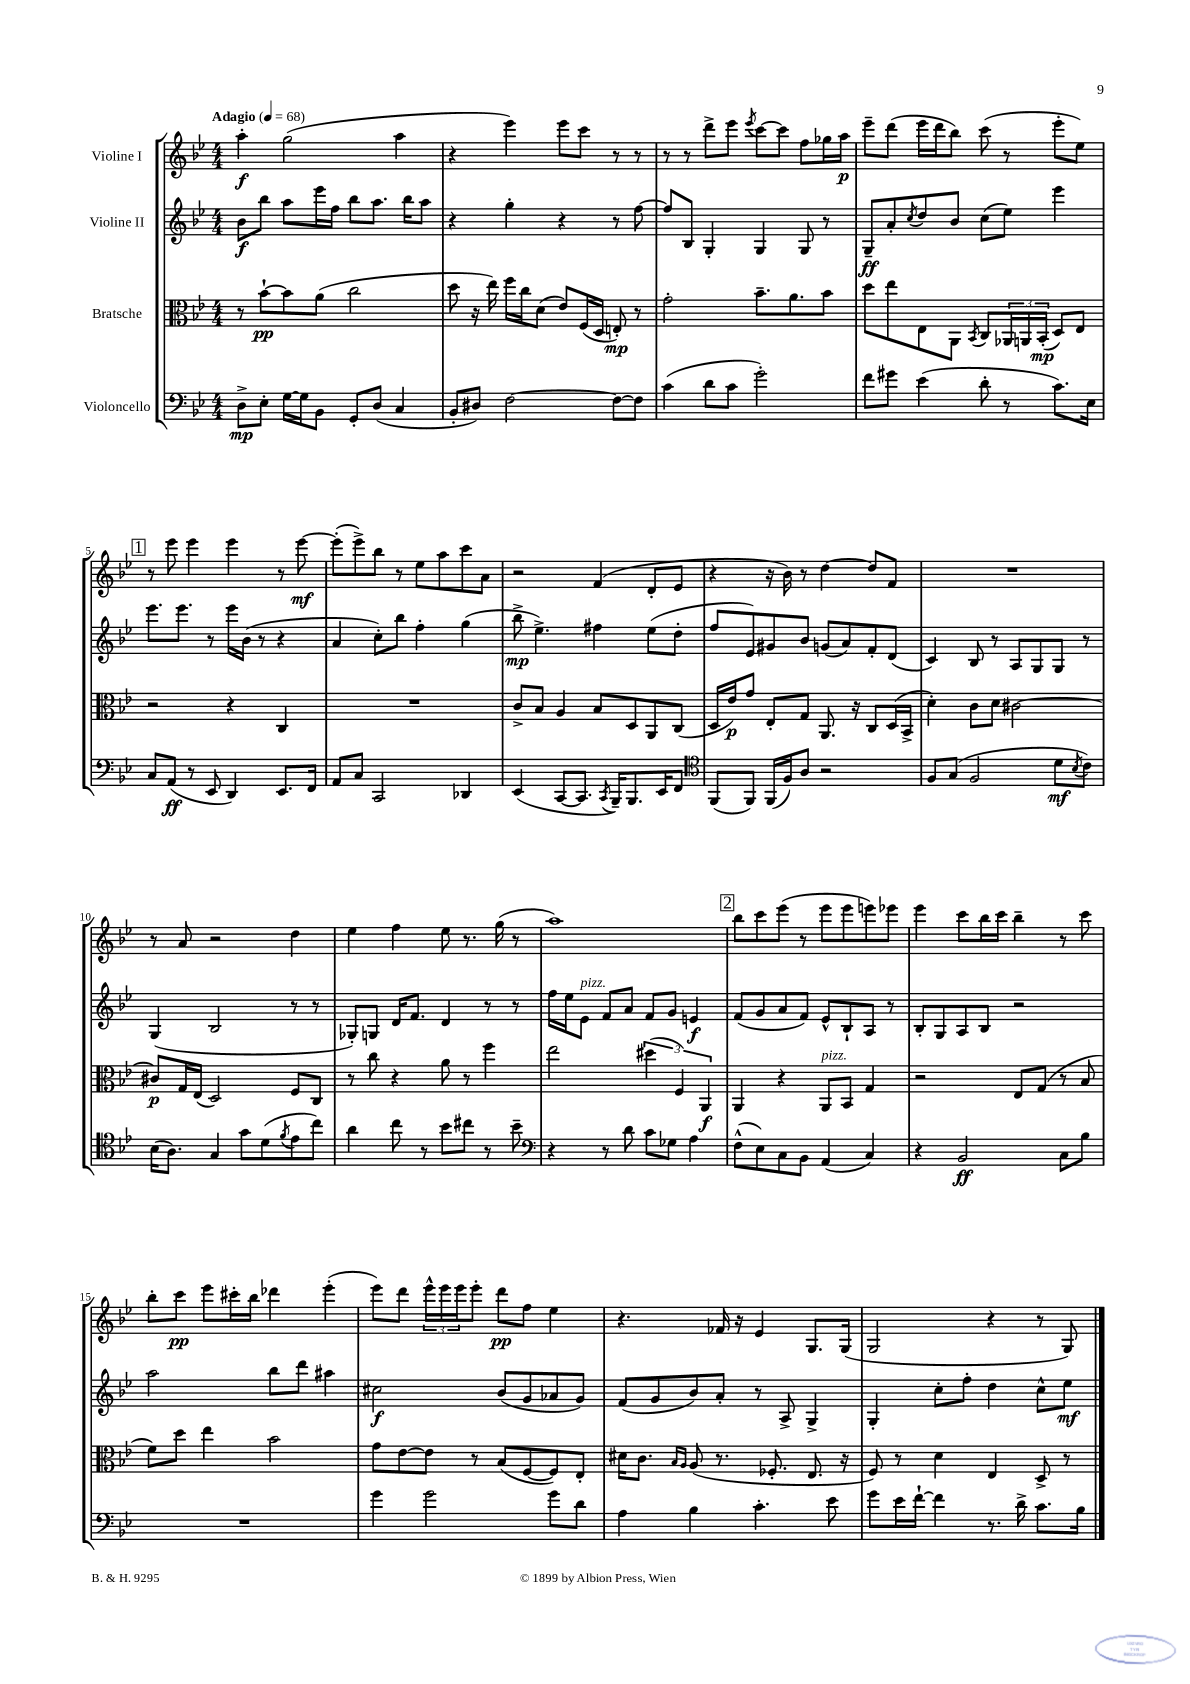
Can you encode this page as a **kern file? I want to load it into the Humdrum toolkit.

**kern	**dynam	**kern	**dynam	**kern	**dynam	**kern	**dynam
*part4	*part4	*part3	*part3	*part2	*part2	*part1	*part1
*staff4	*staff4	*staff3	*staff3	*staff2	*staff2	*staff1	*staff1
*I"Violoncello	*	*I"Bratsche	*	*I"Violine II	*	*I"Violine I	*
*clefF4	*	*clefC3	*	*clefG2	*	*clefG2	*
*k[b-e-]	*	*k[b-e-]	*	*k[b-e-]	*	*k[b-e-]	*
*M4/4	*	*M4/4	*	*M4/4	*	*M4/4	*
*MM68	*	*MM68	*	*MM68	*	*MM68	*
=1	=1	=1	=1	=1	=1	=1	=1
!	!	!	!	!	!	!LO:TX:a:B:t=Adagio	!
8D^\L	mp	8r	.	8b-\L	f	4aa'\	f
8E-'\J	.	[8b-`\L	pp	8bb-\J	.	.	.
[16G\LL	.	8b-\]	.	8aa\L	.	(2gg\	.
16G\J]	.	.	.	.	.	.	.
8BB-\J	.	(8a\J	.	16eee-\L	.	.	.
.	.	.	.	16ff\JJ	.	.	.
8GG'/L	.	2cc\	.	8bb-\L	.	.	.
(8D/J	.	.	.	8.aa\J	.	.	.
4C/	.	.	.	.	.	4aa\	.
.	.	.	.	16bb-\KL	.	.	.
.	.	.	.	8aa\J	.	.	.
=2	=2	=2	=2	=2	=2	=2	=2
8BB-'/L	.	8dd\	.	4r	.	4r	.
8D#X/J)	.	16r	.	.	.	.	.
.	.	16ee-\)	.	.	.	.	.
[2F\	.	16ff\LL	.	4gg'\	.	4eee-\)	.
.	.	16cc\J	.	.	.	.	.
.	.	(8d\J	.	.	.	.	.
.	.	8e-/L)	.	4r	.	8eee-\L	.
.	.	(16F/L	.	.	.	8ccc\J	.
.	.	16D/JJ	.	.	.	.	.
8F\L_	.	8En'/)	mp	8r	.	8r	.
8F\J]	.	8r	.	[8ff\	.	8r	.
=3	=3	=3	=3	=3	=3	=3	=3
(4c\	.	2g'\	.	8ff/L]	.	8r	.
.	.	.	.	8B-/J	.	8r	.
8d\L	.	.	.	4G'/	.	8ddd^\L	.
8c\J	.	.	.	.	.	8eee-\J	.
.	.	.	.	.	.	8qeee-/	.
2g'\)	.	8.b-~\L	.	4G/	.	[8ccc\L	.
.	.	.	.	.	.	8ccc\J]	.
.	.	8.a\	.	.	.	.	.
.	.	.	.	8G/	.	8ff\L	.
.	.	8b-\J	.	8r	.	16gg-X\L	.
.	.	.	.	.	.	16aa\JJ	p
=4	=4	=4	=4	=4	=4	=4	=4
8f\L	.	8dd\L	.	8G~/L	ff	8eee-~\L	.
8g#X\J	.	8ee-\	.	8a'/	.	(8ddd\J	.
.	.	.	.	8qcc/	.	.	.
(4e-\	.	8E-\	.	8dd/	.	16eee-\LL	.
.	.	.	.	.	.	16ddd\J	.
.	.	8AA\J	.	8b-/J	.	8bb-\J)	.
.	.	8qBB-/	.	.	.	.	.
8d'\	.	8C/L	.	(8cc\L	.	(8ccc\	.
8r	.	24AA-X/L	.	8ee-\J)	.	8r	.
.	.	24AAn/	.	.	.	.	.
.	.	(24BB-'/JJ	mp	.	.	.	.
8.c\L)	.	8D/L)	.	4eee-\	.	8eee-'\L	.
.	.	8E-/J	.	.	.	8ee-\J)	.
16E-\Jk	.	.	.	.	.	.	.
!!LO:LB:g=z
!!LO:REH:place=s1:t=1
=5	=5	=5	=5	=5	=5	=5	=5
8C/L	.	2r	.	8.eee-\L	.	8r	.
(8AA/J	ff	.	.	.	.	8eee-\	.
.	.	.	.	8.eee-\J	.	.	.
8r	.	.	.	.	.	4eee-\	.
8EE-/	.	.	.	8r	.	.	.
4DD/)	.	4r	.	16eee-\LL	.	4eee-\	.
.	.	.	.	(16b-\JJ	.	.	.
.	.	.	.	8r	.	.	.
8.EE-/L	.	4C/	.	4r	.	8r	.
.	.	.	.	.	.	[8eee-\	mf
16FF/Jk	.	.	.	.	.	.	.
=6	=6	=6	=6	=6	=6	=6	=6
8AA/L	.	1r	.	4a/	.	(8eee-'\L]	.
8C/J	.	.	.	.	.	8eee-^\)	.
2CC/	.	.	.	8cc'\L)	.	8bb-\J	.
.	.	.	.	8bb-\J	.	8r	.
.	.	.	.	4ff'\	.	8ee-\L	.
.	.	.	.	.	.	8aa\	.
4DD-X/	.	.	.	(4gg\	.	8ccc\	.
.	.	.	.	.	.	8a\J	.
=7	=7	=7	=7	=7	=7	=7	=7
(4EE-/	.	8c^/L	.	8bb-^\	mp	2r	.
.	.	8B-/J	.	4.ee-^\)	.	.	.
[8CC/L	.	4A/	.	.	.	.	.
8.CC/J]	.	.	.	.	.	.	.
.	.	8B-/L	.	4ff#X\	.	(4f/	.
8qCC/	.	.	.	.	.	.	.
16BBB-~/KL)	.	.	.	.	.	.	.
8.BBB-/	.	8D/	.	.	.	.	.
.	.	8AA/	.	(8ee-\L	.	8d'/L	.
16EE-/K	.	.	.	.	.	.	.
8FF/J	.	(8C/J	.	8dd'\J	.	8e-/J	.
=8	=8	=8	=8	=8	=8	=8	=8
*clefC4	*	*	*	*	*	*	*
(8FF/L	.	16D/LL	.	8ff/L	.	4r	.
.	.	16e-/J)	p	.	.	.	.
8FF/J)	.	8g/J	.	8e-/)	.	.	.
(16FF/LL	.	8E-'/L	.	8g#X/	.	16r	.
16F/J)	.	.	.	.	.	16b-\)	.
8A/J	.	8G/J	.	8b-/J	.	8r	.
2r	.	8.AA/	.	(8gn/L	.	[4dd\	.
.	.	.	.	8a/)	.	.	.
.	.	16r	.	.	.	.	.
.	.	8C/L	.	8f'/	.	8dd/L]	.
.	.	(16D/L	.	(8d/J	.	8f/J	.
.	.	16BB-^/JJ	.	.	.	.	.
=9	=9	=9	=9	=9	=9	=9	=9
8F/L	.	4d'\)	.	4c/)	.	1r	.
(8G/J	.	.	.	.	.	.	.
2F/	.	8c\L	.	8B-/	.	.	.
.	.	8d\J	.	8r	.	.	.
.	.	[2c#X\	.	8A/L	.	.	.
.	.	.	.	8G/	.	.	.
8d\L	mf	.	.	8G/J	.	.	.
8qB-/	.	.	.	.	.	.	.
8c\J)	.	.	.	8r	.	.	.
!!LO:LB:g=z
=10	=10	=10	=10	=10	=10	=10	=10
(16B-\KL	.	8c#X/L]	p	(4G/	.	8r	.
8.A\J)	.	.	.	.	.	.	.
.	.	16G/L	.	.	.	8a/	.
.	.	(16E-/JJ	.	.	.	.	.
4G/	.	2D/)	.	2B-/	.	2r	.
8g\L	.	.	.	.	.	.	.
(8d\	.	.	.	.	.	.	.
8qf/	.	.	.	.	.	.	.
8e-\	.	8F/L	.	8r	.	4dd\	.
8cc\J)	.	8C/J	.	8r	.	.	.
=11	=11	=11	=11	=11	=11	=11	=11
4a\	.	8r	.	8G-X'/L)	.	4ee-\	.
.	.	8cc\	.	8Gn/J	.	.	.
8cc\	.	4r	.	16d/KL	.	4ff\	.
.	.	.	.	8.f/J	.	.	.
8r	.	.	.	.	.	.	.
8b-\L	.	8a\	.	4d/	.	8ee-\	.
8cc#X\J	.	8r	.	.	.	8.r	.
8r	.	4ff\	.	8r	.	.	.
.	.	.	.	.	.	(16gg\	.
8b-~\	.	.	.	8r	.	8r	.
=12	=12	=12	=12	=12	=12	=12	=12
*clefF4	*	*	*	*	*	*	*
4r	.	2ee-\	.	16ff\LL	.	1aa)	.
.	.	.	.	16ee-\J	.	.	.
!	!	!	!	!LO:TX:a:i:t=pizz.	!	!	!
.	.	.	.	8e-\J	.	.	.
8r	.	.	.	8f/L	.	.	.
8d\	.	.	.	8a/J	.	.	.
8c\L	.	(6dd#X\	.	8f/L	.	.	.
8G-X\J	.	.	.	8g/J	.	.	.
.	.	6F/)	.	.	.	.	.
4A\	.	.	.	4en/	f	.	.
.	.	6AA/	f	.	.	.	.
!!LO:REH:place=s1:t=2
=13	=13	=13	=13	=13	=13	=13	=13
(8F^^\L	.	4AA/	.	(8f/L	.	8bb-\L	.
8E-\)	.	.	.	8g/	.	8ccc\	.
8C\	.	4r	.	8a/	.	(8eee-\J	.
8BB-\J	.	.	.	8f/J)	.	8r	.
!	!	!LO:TX:a:i:t=pizz.	!	!	!	!	!
(4AA/	.	8AA/L	.	8e-^^/L	.	8eee-\L	.
.	.	8BB-/J	.	8B-`/	.	8eee-\	.
4C/)	.	4G/	.	8A/J	.	8eeen\)	.
.	.	.	.	8r	.	8eee-X\J	.
=14	=14	=14	=14	=14	=14	=14	=14
4r	.	2r	.	8B-'/L	.	4eee-\	.
.	.	.	.	8G/	.	.	.
2BB-/	ff	.	.	8A/	.	8ccc\L	.
.	.	.	.	8B-/J	.	16bb-\L	.
.	.	.	.	.	.	16ccc\JJ	.
.	.	8E-/L	.	2r	.	4bb-~\	.
.	.	(8G/J	.	.	.	.	.
8C\L	.	8r	.	.	.	8r	.
8B-\J	.	8B-/	.	.	.	8ccc\	.
!!LO:LB:g=z
=15	=15	=15	=15	=15	=15	=15	=15
1r	.	8f\L)	.	2aa\	.	8bb-'\L	.
.	.	8dd\J	.	.	.	8ccc\J	pp
.	.	4ee-\	.	.	.	8eee-\L	.
.	.	.	.	.	.	16ccc#X'\L	.
.	.	.	.	.	.	16bb-\JJ	.
.	.	2b-\	.	8bb-\L	.	4ddd-X\	.
.	.	.	.	8ddd\J	.	.	.
.	.	.	.	4aa#X\	.	(4eee-'\	.
=16	=16	=16	=16	=16	=16	=16	=16
4g\	.	8g\L	.	2cc#X\	f	8eee-\L)	.
.	.	[8e-\	.	.	.	8ddd\J	.
2g\	.	8e-\J]	.	.	.	24eee-^^\LL	.
.	.	.	.	.	.	24eee-\	.
.	.	.	.	.	.	24eee-\J	.
.	.	8r	.	.	.	8eee-'\J	.
.	.	(8B-/L	.	(8b-/L	.	8ddd\L	pp
.	.	[8F/	.	8g/	.	8ff\J	.
8g\L	.	8F/])	.	8a-X/	.	4ee-\	.
8d\J	.	8E-'/J	.	8g/J)	.	.	.
=17	=17	=17	=17	=17	=17	=17	=17
4A\	.	16d#X\KL	.	(8f/L	.	4.r	.
.	.	8.c\J	.	.	.	.	.
.	.	.	.	8g/	.	.	.
.	.	16qqB-/LL	.	.	.	.	.
.	.	16qqA/JJ	.	.	.	.	.
4B-\	.	(8A/	.	8b-/)	.	.	.
.	.	8.r	.	8a'/J	.	16f-X/	.
.	.	.	.	.	.	16r	.
4.c'\	.	.	.	8r	.	4e-/	.
.	.	8.F-X'/	.	.	.	.	.
.	.	.	.	8A^/	.	.	.
.	.	8.E-/	.	4G^/	.	8.G/L	.
8e-\	.	.	.	.	.	.	.
.	.	16r	.	.	.	(16G/Jk	.
=18	=18	=18	=18	=18	=18	=18	=18
8g\L	.	8F/)	.	4G'/	.	2G/	.
16e-\L	.	8r	.	.	.	.	.
[16f`\JJ	.	.	.	.	.	.	.
4f\]	.	4d\	.	8cc'\L	.	.	.
.	.	.	.	8ff'\J	.	.	.
8.r	.	4E-/	.	4dd\	.	4r	.
16d^\	.	.	.	.	.	.	.
8.c\L	.	8D^/	.	8cc^^\L	.	8r	.
.	.	8r	.	8ee-\J	mf	8G/)	.
16B-\Jk	.	.	.	.	.	.	.
==	==	==	==	==	==	==	==
*-	*-	*-	*-	*-	*-	*-	*-
